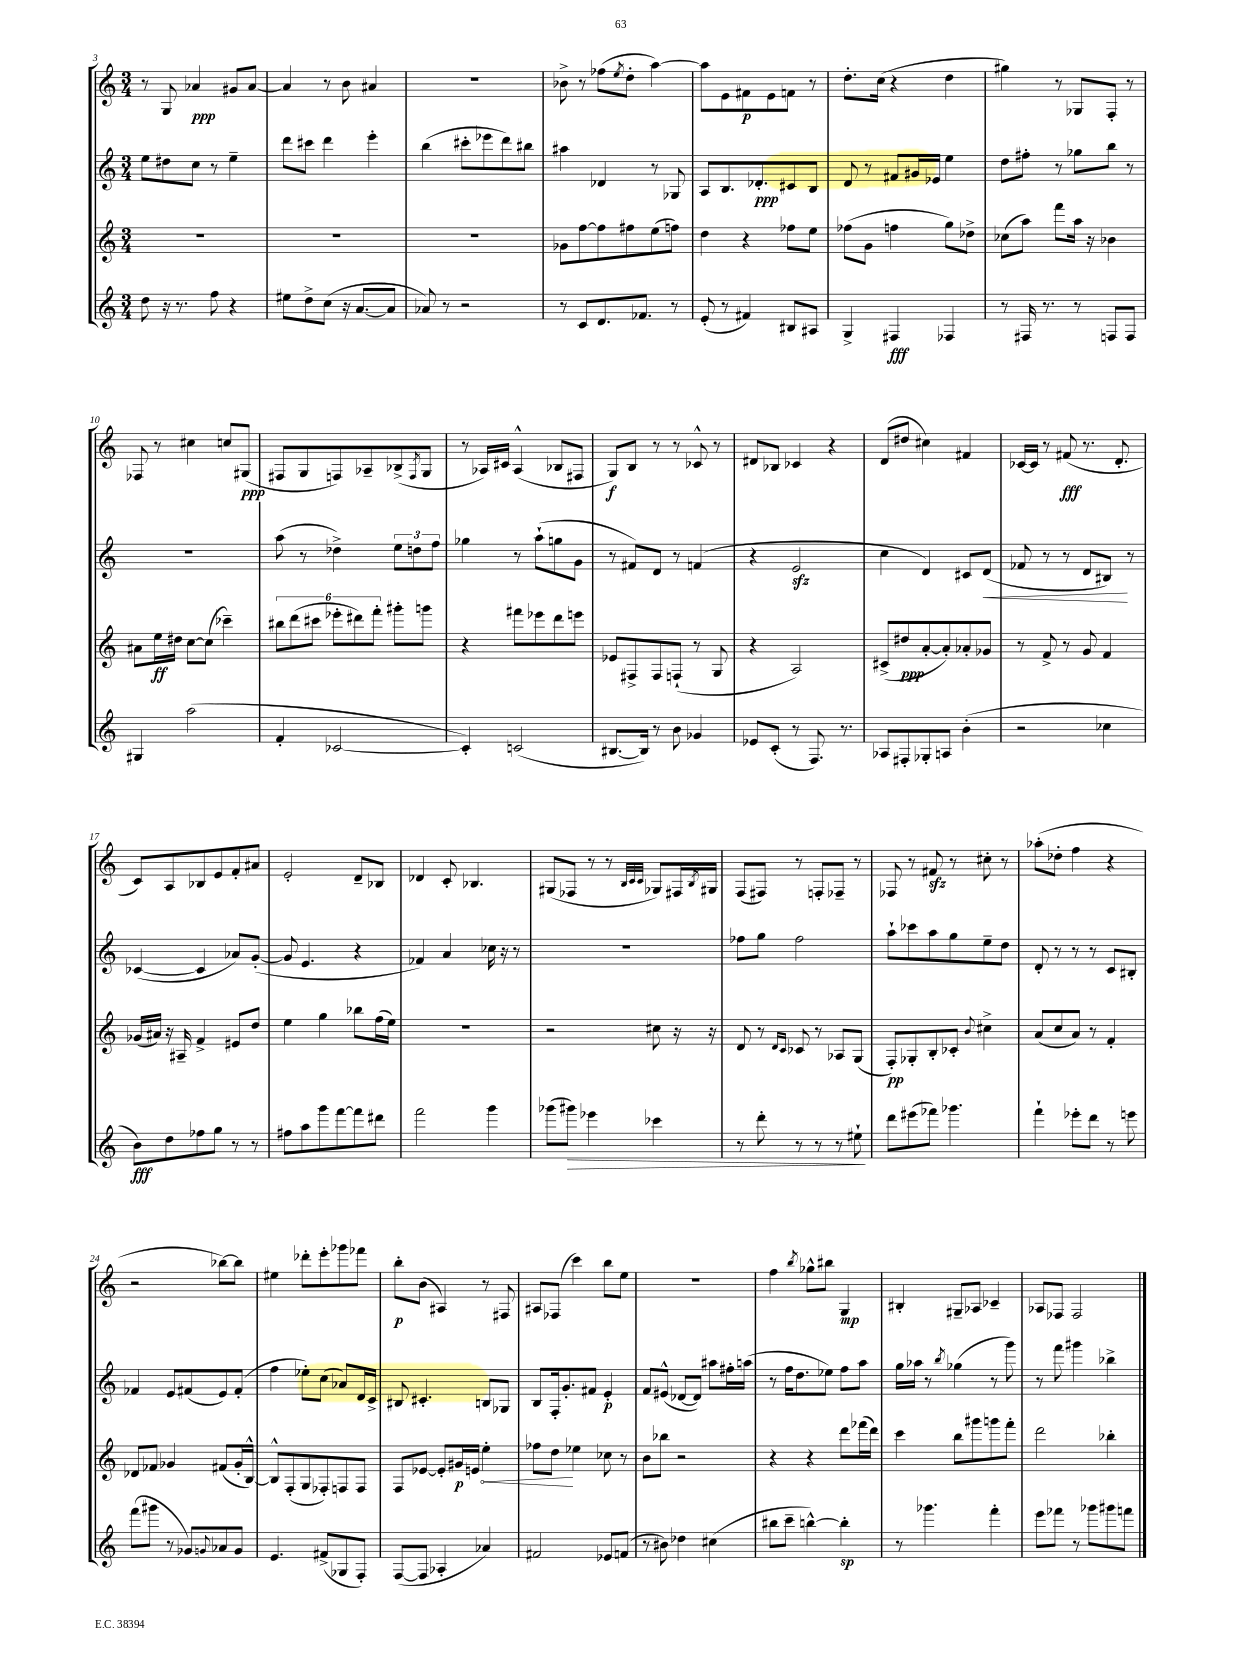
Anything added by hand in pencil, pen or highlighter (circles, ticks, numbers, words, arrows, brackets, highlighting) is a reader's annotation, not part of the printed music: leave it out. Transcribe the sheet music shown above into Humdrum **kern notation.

**kern	**dynam	**kern	**dynam	**kern	**dynam	**kern	**dynam
*part4	*part4	*part3	*part3	*part2	*part2	*part1	*part1
*staff4	*staff4	*staff3	*staff3	*staff2	*staff2	*staff1	*staff1
*clefG2	*	*clefG2	*	*clefG2	*	*clefG2	*
*k[]	*	*k[]	*	*k[]	*	*k[]	*
*M3/4	*	*M3/4	*	*M3/4	*	*M3/4	*
=3	=3	=3	=3	=3	=3	=3	=3
8dd\	.	2.r	.	8ee\L	.	8r	.
16r	.	.	.	8dd#X\	.	8G/	.
8.r	.	.	.	.	.	.	.
.	.	.	.	8cc\J	.	4a-X/	ppp
8ff\	.	.	.	8r	.	.	.
4r	.	.	.	4ee~\	.	8g#X/L	.
.	.	.	.	.	.	[8a-/J	.
=4	=4	=4	=4	=4	=4	=4	=4
8ee#X\L	.	2.r	.	8ddd\L	.	4a-/]	.
8dd^\	.	.	.	8ccc#X\J	.	.	.
(8cc\J	.	.	.	4ddd\	.	8r	.
16r	.	.	.	.	.	8b\	.
[8.a/L	.	.	.	.	.	.	.
.	.	.	.	4eee'\	.	4a#X/	.
8a/J]	.	.	.	.	.	.	.
=5	=5	=5	=5	=5	=5	=5	=5
8a-X/)	.	2.r	.	(4bb\	.	2.r	.
8r	.	.	.	.	.	.	.
2r	.	.	.	8ccc#X'\L	.	.	.
.	.	.	.	8eee-X\	.	.	.
.	.	.	.	8ddd\)	.	.	.
.	.	.	.	8bb#X\J	.	.	.
=6	=6	=6	=6	=6	=6	=6	=6
8r	.	8g-X\L	.	4aa#X\	.	8b-X^\	.
8c/L	.	[8ff\	.	.	.	8r	.
8.d/	.	8ff\]	.	4d-X/	.	(8ff-X\L	.
.	.	.	.	.	.	8qee/	.
.	.	8ff#X\	.	.	.	8dd'\J	.
8.f-X/J	.	.	.	.	.	.	.
.	.	(8ee\	.	8r	.	[4aa\)	.
8r	.	8ffn\J)	.	8G-X/	.	.	.
=7	=7	=7	=7	=7	=7	=7	=7
(8e'/	.	4dd\	.	8A/L	.	8aa\L]	.
8r	.	.	.	8.B/	.	8e\	.
4f#X/)	.	4r	.	.	.	8f#X\	p
.	.	.	.	8.d-X'/	ppp	.	.
.	.	.	.	.	.	8e\	.
8B#X/L	.	8ff-X\L	.	8c#X/	.	8fn\J	.
8A#X/J	.	8ee\J	.	8B/J	.	8r	.
=8	=8	=8	=8	=8	=8	=8	=8
4G^/	.	(8ff-X\L	.	8d/	.	8.dd'\L	.
.	.	8g\J	.	8r	.	.	.
.	.	.	.	.	.	(16cc\Jk	.
4F#X/	fff	4ffn\	.	8f#X/L	.	4r	.
.	.	.	.	16g#X/L	.	.	.
.	.	.	.	16e-X/JJ	.	.	.
4F-X/	.	8gg\L)	.	4ee\	.	4dd\	.
.	.	8dd-X^\J	.	.	.	.	.
=9	=9	=9	=9	=9	=9	=9	=9
8r	.	(8cc-X\L	.	8dd\L	.	4gg#X\)	.
16F#X/	.	8aa\J)	.	8ff#X'\J	.	.	.
8.r	.	.	.	.	.	.	.
.	.	8fff\L	.	8r	.	8r	.
8r	.	16aa\Jk	.	8gg-X\L	.	8G-X/L	.
.	.	16r	.	.	.	.	.
8Fn/L	.	4b-X\	.	8bb\J	.	8F'/J	.
8F/J	.	.	.	8r	.	8r	.
!!LO:LB:g=z
=10	=10	=10	=10	=10	=10	=10	=10
4G#X/	.	8a#X\L	.	2.r	.	8F-X/	.
.	.	16ee\L	ff	.	.	8r	.
.	.	16dd#X\JJ	.	.	.	.	.
(2aa\	.	[8cc\L	.	.	.	4cc#X\	.
.	.	(8cc\J]	.	.	.	.	.
.	.	4ccc-X~\)	.	.	.	8ccn/L	.
.	.	.	.	.	.	(8G#X/J	ppp
=11	=11	=11	=11	=11	=11	=11	=11
4f'/	.	12bb#X\L	.	(8aa\	.	8F#X/L	.
.	.	(12ddd\	.	.	.	.	.
.	.	.	.	8r	.	8G/	.
.	.	12ccc#X\J	.	.	.	.	.
[2c-X/	.	12eee-X'\L	.	4dd-X^\)	.	8Fn/)	.
.	.	12ddd#X\)	.	.	.	.	.
.	.	.	.	.	.	8A-X~/	.
.	.	12fff'\J	.	.	.	.	.
.	.	8ggg#X'\L	.	12ee\L	.	(8B-X^/	.
.	.	.	.	12ddn\	.	.	.
.	.	.	.	.	.	8qF/	.
.	.	8gggn\J	.	.	.	8G/J	.
.	.	.	.	12ff\J	.	.	.
=12	=12	=12	=12	=12	=12	=12	=12
4c-'/])	.	4r	.	4gg-X\	.	8r	.
.	.	.	.	.	.	16A-X/LL)	.
.	.	.	.	.	.	16c#X/JJ	.
(2cn/	.	8fff#X\L	.	8r	.	(4A-^^/	.
.	.	8eee-X\	.	(8aa`\L	.	.	.
.	.	8ddd\	.	8ggn\	.	8B-X/L	.
.	.	8eeen\J	.	8g\J	.	8F#X/J	.
=13	=13	=13	=13	=13	=13	=13	=13
[8.B#X/L	.	8e-X/L	.	8r	.	8G/L)	f
.	.	8F#X^/	.	8f#X/L)	.	8B/J	.
16B#/Jk])	.	.	.	.	.	.	.
8r	.	8F#/	.	8d/J	.	8r	.
8b\	.	(8Fn`/J	.	8r	.	8r	.
4g-X/	.	8r	.	(4fn/	.	8c-X^^/	.
.	.	8G/	.	.	.	8r	.
=14	=14	=14	=14	=14	=14	=14	=14
8e-X/L	.	4r	.	4r	.	8d#X/L	.
(8c'/J	.	.	.	.	.	8B-X/J	.
8r	.	2A/)	.	2ezz/	.	4c-X/	.
8.F/)	.	.	.	.	.	.	.
.	.	.	.	.	.	4r	.
8.r	.	.	.	.	.	.	.
=15	=15	=15	=15	=15	=15	=15	=15
8A-X/L	.	(8c#X^/L	.	4cc\	.	(8d/L	.
8F#X'/	.	8dd#X/	ppp	.	.	8dd#X/J	.
8G-X'/	.	[8a'/	.	4d/)	.	4cc#X\)	.
8An/J	.	8a'/])	.	.	.	.	.
(4b'\	.	8a-X'/	.	8c#X/L	.	4f#X/	.
!	!	!	!	!	!LO:HP:b	!	!
.	.	8g-X/J	.	(8d/J	<	.	.
=16	=16	=16	=16	=16	=16	=16	=16
2r	.	8r	.	8f-X/	.	[16c-X/LL	.
.	.	.	.	.	.	16c-/JJ]	.
.	.	8f^/	.	8r	.	8r	.
.	.	8r	.	8r	.	(8f#X/	fff
.	.	8g/	.	8d/L	.	8.r	.
4cc-X\	.	4f/	.	8B#X/J)	.	.	.
.	.	.	.	.	.	8.d'/	.
.	.	.	.	8r	[	.	.
!!LO:LB:g=z
=17	=17	=17	=17	=17	=17	=17	=17
8b\L)	fff	(16g-X/LL	.	([4c-X/	.	8c/L)	.
.	.	16a#X/JJ)	.	.	.	.	.
8dd\	.	16r	.	.	.	8A/	.
.	.	16A#X~/	.	.	.	.	.
8ff-X\	.	4f^/	.	4c-/]	.	8B-X/	.
8gg\J	.	.	.	.	.	8e/	.
8r	.	8e#X/L	.	8a-X/L)	.	8f'/	.
8r	.	8dd/J	.	([8g'/J	.	8a#X/J	.
=18	=18	=18	=18	=18	=18	=18	=18
8ff#X\L	.	4ee\	.	8g/]	.	2e'/	.
8aa\	.	.	.	4.e/	.	.	.
8ggg\	.	4gg\	.	.	.	.	.
[8fff\	.	.	.	.	.	.	.
8fff\]	.	8bb-X\L	.	4r	.	8d~/L	.
8ddd#X\J	.	(16ff\L	.	.	.	8B-X/J	.
.	.	16ee\JJ)	.	.	.	.	.
=19	=19	=19	=19	=19	=19	=19	=19
2fff\	.	2.r	.	4f-X/)	.	4d-X/	.
.	.	.	.	4a/	.	8c'/	.
.	.	.	.	.	.	4.B-X/	.
4ggg\	.	.	.	16cc-X\	.	.	.
.	.	.	.	16r	.	.	.
.	.	.	.	8r	.	.	.
=20	=20	=20	=20	=20	=20	=20	=20
(8ggg-X\L	.	2r	.	2.r	.	(8G#X/L	.
!	!LO:HP:b	!	!	!	!	!	!
8ggg#X\J)	>	.	.	.	.	8F-X/J	.
4eee-X\	.	.	.	.	.	8r	.
.	.	.	.	.	.	8r	.
.	.	.	.	.	.	32qqB/LLL	.
.	.	.	.	.	.	32qqc/	.
.	.	.	.	.	.	32qqc/JJJ	.
4ccc-X\	.	8cc#X\	.	.	.	8G-X/L)	.
.	.	16r	.	.	.	16F#X/L	.
.	.	.	.	.	.	8qB/	.
.	.	16r	.	.	.	16G#X/JJ	.
=21	=21	=21	=21	=21	=21	=21	=21
8r	.	8d/	.	8ff-X\L	.	(8F/L	.
8ddd'\	.	8r	.	8gg\J	.	8F#X/J)	.
.	.	16qqd/LL	.	.	.	.	.
.	.	16qqc/JJ	.	.	.	.	.
8r	.	8c-X/	.	2ff-\	.	8r	.
8r	.	8r	.	.	.	8Fn'/L	.
8r	.	8A-X/L	.	.	.	8F-X~/J	.
8ee#X`\	.	(8G/J	.	.	.	8r	.
.	]	.	.	.	.	.	.
=22	=22	=22	=22	=22	=22	=22	=22
8ddd\L	.	8F'/L)	pp	8aa`\L	.	8F-X/	.
(8eee#X\	.	8G-X'/	.	8ccc-X\	.	8r	.
8fff-X\J)	.	8B'/	.	8aa\	.	8f#Xzz/	.
4.ggg-X\	.	8c-X'/J	.	8gg\	.	8r	.
.	.	8qqb/	.	.	.	.	.
.	.	4cc#X^\	.	8ee~\	.	8cc#X'\	.
.	.	.	.	8dd\J	.	8r	.
=23	=23	=23	=23	=23	=23	=23	=23
4fff`\	.	(8a/L	.	8d'/	.	(8aa-X'\L	.
.	.	8cc/	.	8r	.	8dd-X'\J	.
8eee-X'\L	.	8a/J)	.	8r	.	4ff\	.
8ddd\J	.	8r	.	8r	.	.	.
8r	.	4f'/	.	8c/L	.	4r	.
8eeen\	.	.	.	8B#X'/J	.	.	.
!!LO:LB:g=z
=24	=24	=24	=24	=24	=24	=24	=24
(8fff\L	.	8d-X/L	.	4f-X/	.	2r	.
8ggg#X\J	.	8f-X/J	.	.	.	.	.
8r	.	4g-X/	.	8e/L	.	.	.
8g-X/L)	.	.	.	(8f#X/	.	.	.
8qqgn/	.	.	.	.	.	.	.
8a-X/	.	(8f#X/L	.	8e/)	.	[8bb-X\L)	.
8g/J	.	16g-'/L	.	(8f#'/J	.	8bb-\J]	.
.	.	[16B^^/JJ)	.	.	.	.	.
=25	=25	=25	=25	=25	=25	=25	=25
4.e/	.	8B^^/L]	.	4ff\	.	4ee#X\	.
.	.	(8F'/	.	.	.	.	.
.	.	8G/	.	8ee-X'\L)	.	8ddd-X'\L	.
(8f#X^/L	.	8F-X'/)	.	(8cc\J	.	8eee'\	.
8G-X/	.	8Fn/	.	8a-X/L)	.	8ggg-X\	.
8F'/J)	.	8F/J	.	16d/L	.	8fff-X\J	.
.	.	.	.	16c^/JJ	.	.	.
=26	=26	=26	=26	=26	=26	=26	=26
([8F/L	.	8F/L	.	8B#X/	.	8bb'\L	p
8F/J]	.	[8e-X/J	.	4.c#X'/	.	(8b\J	.
4A-X'/	.	8e-'/L]	.	.	.	4A#X/)	.
.	.	16g#X/L	p	.	.	.	.
.	.	16en/JJ	.	.	.	.	.
!	!	!	!LO:HP:b	!	!	!	!
4a-X/)	.	4ee'\	<	8Bn/L	.	8r	.
.	.	.	.	8G-X/J	.	8F#X/	.
=27	=27	=27	=27	=27	=27	=27	=27
2f#X/	.	8ff-X\L	.	8B/L	.	8A#X/L	.
.	.	8dd\J	.	16F'/k	.	(8F-X/J	.
.	.	.	.	8.g'/	.	.	.
.	.	4ee-X\	[	.	.	4ccc\)	.
.	.	.	.	8f#X/J	.	.	.
8e-X/L	.	8cc-X\	.	4e'/	p	8bb\L	.
(8fn/J	.	8r	.	.	.	8ee\J	.
=28	=28	=28	=28	=28	=28	=28	=28
8r	.	8b\L	.	8f/L	.	2.r	.
8b#X\)	.	8bb-X\J	.	(8e#X^^/J	.	.	.
4dd-X\	.	2r	.	[8d-X/L	.	.	.
.	.	.	.	8d-/J])	.	.	.
(4cc#X\	.	.	.	8aa#X\L	.	.	.
.	.	.	.	16ff#X'\L	.	.	.
.	.	.	.	(16aan\JJ	.	.	.
=29	=29	=29	=29	=29	=29	=29	=29
8bb#X\L	.	4r	.	8r	.	4ff\	.
8ccc~\J	.	.	.	16ff\KL	.	.	.
.	.	.	.	8.dd\	.	.	.
.	.	.	.	.	.	8qbb/	.
[4bbn^^\)	.	4r	.	.	.	8gg-X^^\L	.
.	.	.	.	8ee-X\J)	.	8bb#X\J	.
4bb'\]	sp	8ddd\L	.	8ff\L	.	4G/	mp
.	.	(16fff-X\L	.	8aa\J	.	.	.
.	.	16ddd\JJ)	.	.	.	.	.
=30	=30	=30	=30	=30	=30	=30	=30
8r	.	4ccc\	.	16gg\LL	.	4B#X'/	.
.	.	.	.	16aa-X\JJ	.	.	.
4.ggg-X\	.	.	.	8r	.	.	.
.	.	.	.	8qbb/	.	.	.
.	.	8bb\L	.	(4gg-X\	.	8G#X~/L	.
.	.	8ggg#X\	.	.	.	8A-X/J	.
4fff'\	.	8gggn\	.	8r	.	4c-X~/	.
.	.	8fff'\J	.	8ggg\)	.	.	.
=31	=31	=31	=31	=31	=31	=31	=31
8eee\L	.	2ddd\	.	8r	.	8A-X/L	.
8fff-X\J	.	.	.	8fff\	.	8F-X/J	.
8r	.	.	.	4ggg#X\	.	2F-/	.
8ggg-X\L	.	.	.	.	.	.	.
8ggg#X\	.	4bb-X'\	.	4bb-X^\	.	.	.
8fffn\J	.	.	.	.	.	.	.
==	==	==	==	==	==	==	==
*-	*-	*-	*-	*-	*-	*-	*-
